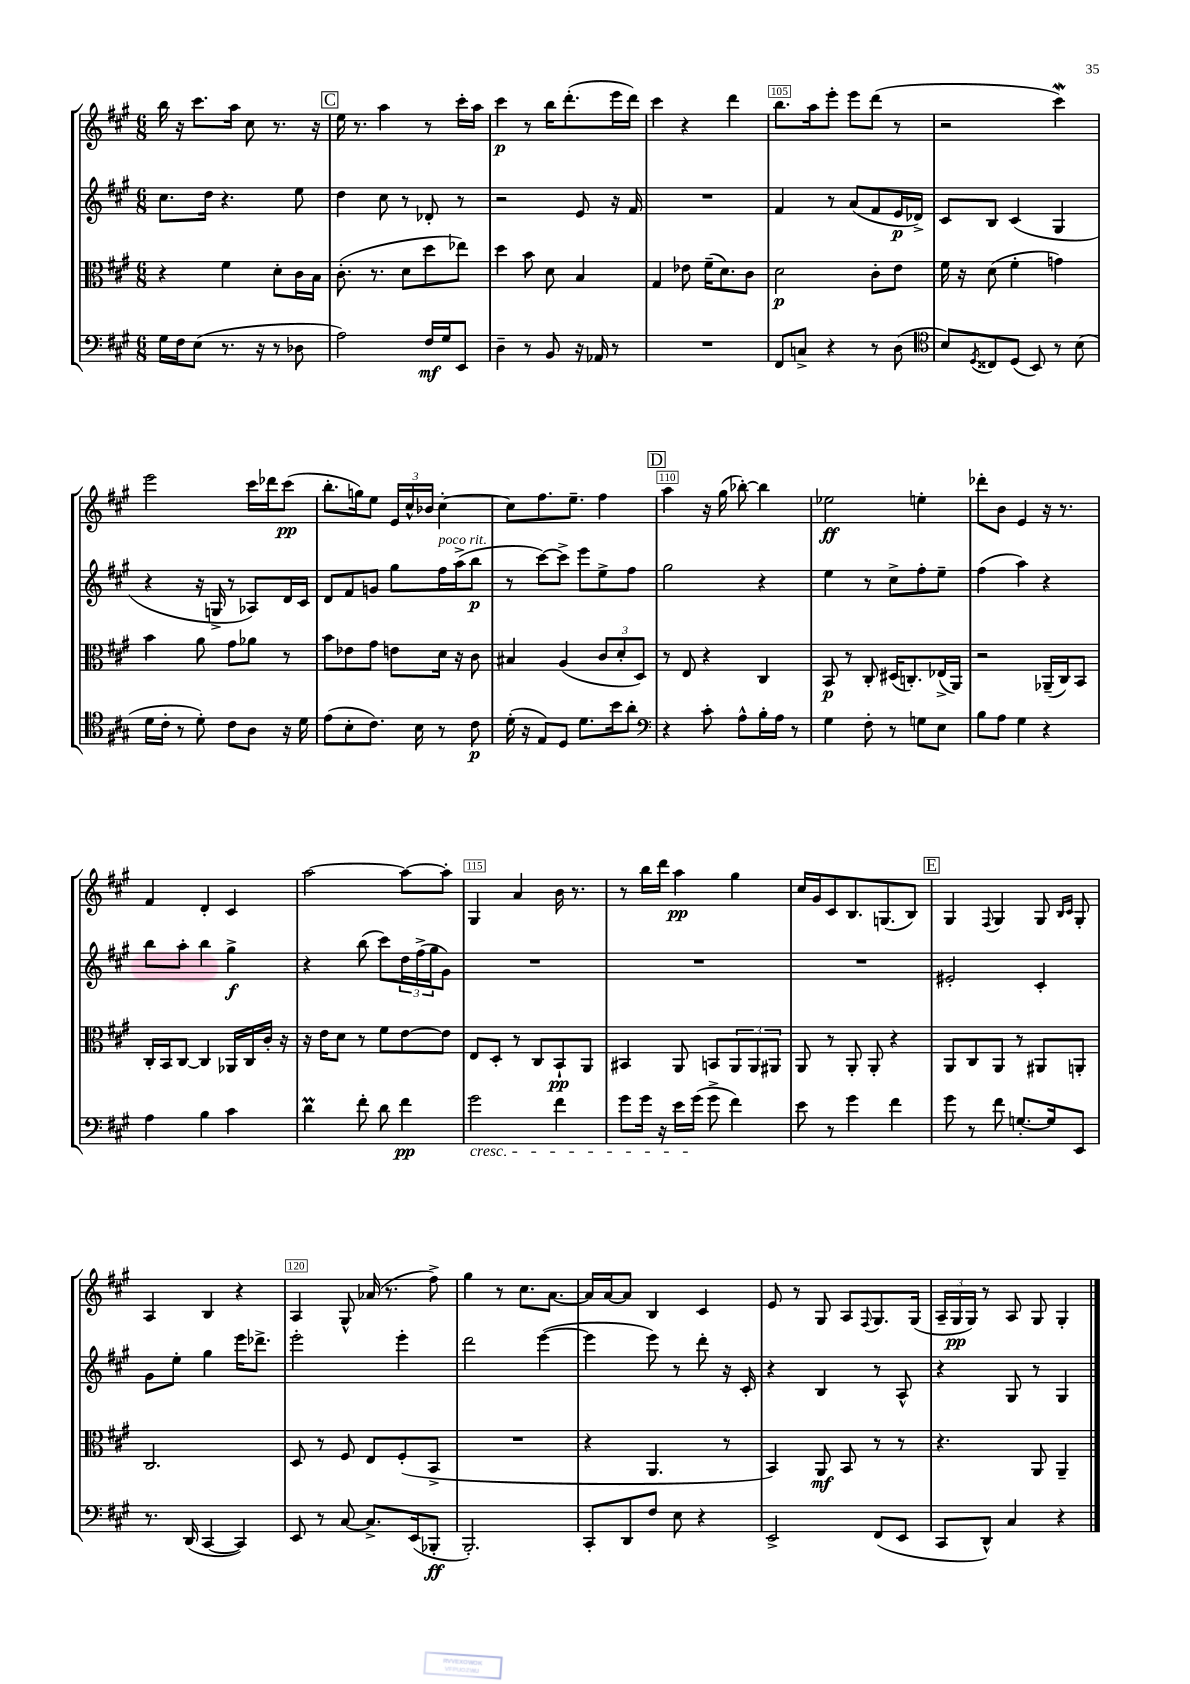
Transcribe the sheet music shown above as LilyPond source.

<<
\new StaffGroup <<
\new Staff = "s0" {
    \clef treble \key a \major \numericTimeSignature \time 6/8
    b''16 r16 cis'''8. a''16 cis''8 r8. r16 |
    \mark \markup { \box "C" } e''16 r8. a''4 r8 cis'''16-. a''16 |
    cis'''4\p r8 b''16 d'''8.-.( e'''16 d'''16) |
    cis'''4 r4 d'''4 |
    b''8. a''16 e'''8-. e'''8 d'''8( r8 |
    r2 cis'''4\mordent) |
    e'''2 cis'''16 des'''16 cis'''8\pp( |
    b''8.-. g''16) e''8 \tuplet 3/2 { e'16 cis''16-^ bes'16 } cis''4~-. |
    cis''8 fis''8. e''8.-- fis''4 |
    \mark \markup { \box "D" } a''4 r16 gis''16( bes''8~-.) bes''4 |
    ees''2\ff e''4-. |
    des'''8-. b'8 e'4 r16 r8. |
    fis'4 d'4-. cis'4 |
    a''2~ a''8~ a''8-. |
    gis4 a'4 b'16 r8. |
    r8 b''16 d'''16 a''4\pp gis''4 |
    cis''16 gis'16 cis'8 b8. g8.( b8) |
    \mark \markup { \box "E" } gis4 \appoggiatura { fis8 } gis4 gis8 \grace { b16 cis'16 } gis8-. |
    a4 b4 r4 |
    a4 gis8-^ aes'16( r8. fis''8->) |
    gis''4 r8 cis''8. a'8.~ |
    a'16 a'16~ a'8 b4 cis'4 |
    e'8 r8 gis8 a8 \appoggiatura { fis8 } gis8. gis16( |
    \tuplet 3/2 { a16-- gis16\pp gis16) } r8 a8 gis8 gis4-. \bar "|." |
}
\new Staff = "s1" {
    \clef treble \key a \major \numericTimeSignature \time 6/8
    cis''8. d''16 r4. e''8 |
    \mark \markup { \box "C" } d''4 cis''8 r8 des'8-. r8 |
    r2 e'8 r16 fis'16 |
    R2. |
    fis'4 r8 a'8( fis'8 e'16\p des'16->) |
    cis'8 b8 cis'4( gis4 |
    r4 r16 g16-> r8 aes8) d'16 cis'16 |
    d'8 fis'8 g'8 gis''8 fis''16^\markup { \italic "poco rit." } a''16->( b''8\p |
    r8 cis'''8~) cis'''8-> e'''8 e''8-> fis''8 |
    \mark \markup { \box "D" } gis''2 r4 |
    e''4 r8 cis''8-> fis''8-. e''8-- |
    fis''4( a''4) r4 |
    b''8 a''8-. b''4 gis''4->\f |
    r4 b''8( cis'''8) \tuplet 3/2 { d''16 fis''16->( gis''16 } gis'8) |
    R2. |
    R2. |
    R2. |
    \mark \markup { \box "E" } eis'2-. cis'4-. |
    gis'8 e''8-. gis''4 e'''16 des'''8.-> |
    e'''2-. e'''4-. |
    d'''2 e'''4~( |
    e'''4 e'''8) r8 d'''8-. r16 cis'16-. |
    r4 b4 r8 a8-^ |
    r4 gis8 r8 gis4 \bar "|." |
}
\new Staff = "s2" {
    \clef alto \key a \major \numericTimeSignature \time 6/8
    r4 fis'4 d'8-. cis'16 b16 |
    \mark \markup { \box "C" } cis'8.-.( r8. d'8 d''8 ees''8) |
    d''4 b'8 d'8 b4 |
    gis4 ees'8 fis'16--( d'8.) cis'8 |
    d'2\p cis'8-. e'8 |
    fis'16 r16 d'8( fis'4-. g'4) |
    b'4 a'8 gis'8 aes'8 r8 |
    b'8 ees'8 gis'8 e'8 d'16 r16 cis'8 |
    bis4 a4( \tuplet 3/2 { cis'8 d'8-. d8) } |
    \mark \markup { \box "D" } r8 e8 r4 cis4 |
    b,8\p r8 cis8-. dis16( c8.-.) ees16->( a,16) |
    r2 aes,16--( cis16) b,8 |
    cis16-. b,16 cis8~ cis4 aes,16 cis16 cis'16-. r16 |
    r16 e'16 d'8 r8 fis'8 e'8~ e'8 |
    e8 d8-. r8 cis8 b,8-!\pp a,8 |
    bis,4 a,8 b,8 \tuplet 3/2 { a,8 a,8 ais,8 } |
    a,8 r8 a,8-. a,8-. r4 |
    \mark \markup { \box "E" } a,8 cis8 a,8 r8 ais,8 a,8-. |
    cis2. |
    d8 r8 fis8 e8 fis8-.( b,8-> |
    R2. |
    r4 a,4. r8 |
    b,4) a,8\mf b,8 r8 r8 |
    r4. a,8 a,4-- \bar "|." |
}
\new Staff = "s3" {
    \clef bass \key a \major \numericTimeSignature \time 6/8
    gis16 fis16 e8( r8. r16 r8 des8 |
    \mark \markup { \box "C" } a2) fis16\mf gis16 e,8 |
    d4-- r8 b,8 r16 aes,16 r8 |
    R2. |
    fis,8 c8-> r4 r8 d8( |
    \clef tenor b8) \acciaccatura { d8 } cisis8 d8( b,8) r8 b8( |
    d'16 cis'16-. r8 d'8-.) cis'8 a8 r16 d'16 |
    e'8( b8-. cis'8.) b16 r8 cis'8\p |
    d'16-.( r16 e8) d8 d'8. b'16 a'8-. |
    \mark \markup { \box "D" } \clef bass r4 cis'8-. a8-^ b16-. a16 r8 |
    gis4 fis8-. r8 g8 e8 |
    b8 a8 gis4 r4 |
    a4 b4 cis'4 |
    d'4\prall fis'8-. d'8 fis'4\pp |
    gis'2\cresc fis'4 |
    gis'8 gis'16 r16 e'16 gis'16\!( gis'8-> fis'4) |
    e'8 r8 gis'4 fis'4 |
    \mark \markup { \box "E" } gis'8 r8 fis'8 g8.~-. g16 e,8 |
    r8. d,16( cis,4~ cis,4) |
    e,8 r8 cis8~ cis8.-> e,16( bes,,8-.\ff |
    b,,2.-.) |
    cis,8-. d,8 fis8 e8 r4 |
    e,2-> fis,8( e,8 |
    cis,8 d,8-^) cis4 r4 \bar "|." |
}
>>
>>
\layout { \context { \Score currentBarNumber = #101 \override BarNumber.break-visibility = ##(#f #t #t) barNumberVisibility = #(every-nth-bar-number-visible 5) \override BarNumber.stencil = #(make-stencil-boxer 0.1 0.3 ly:text-interface::print) } }
